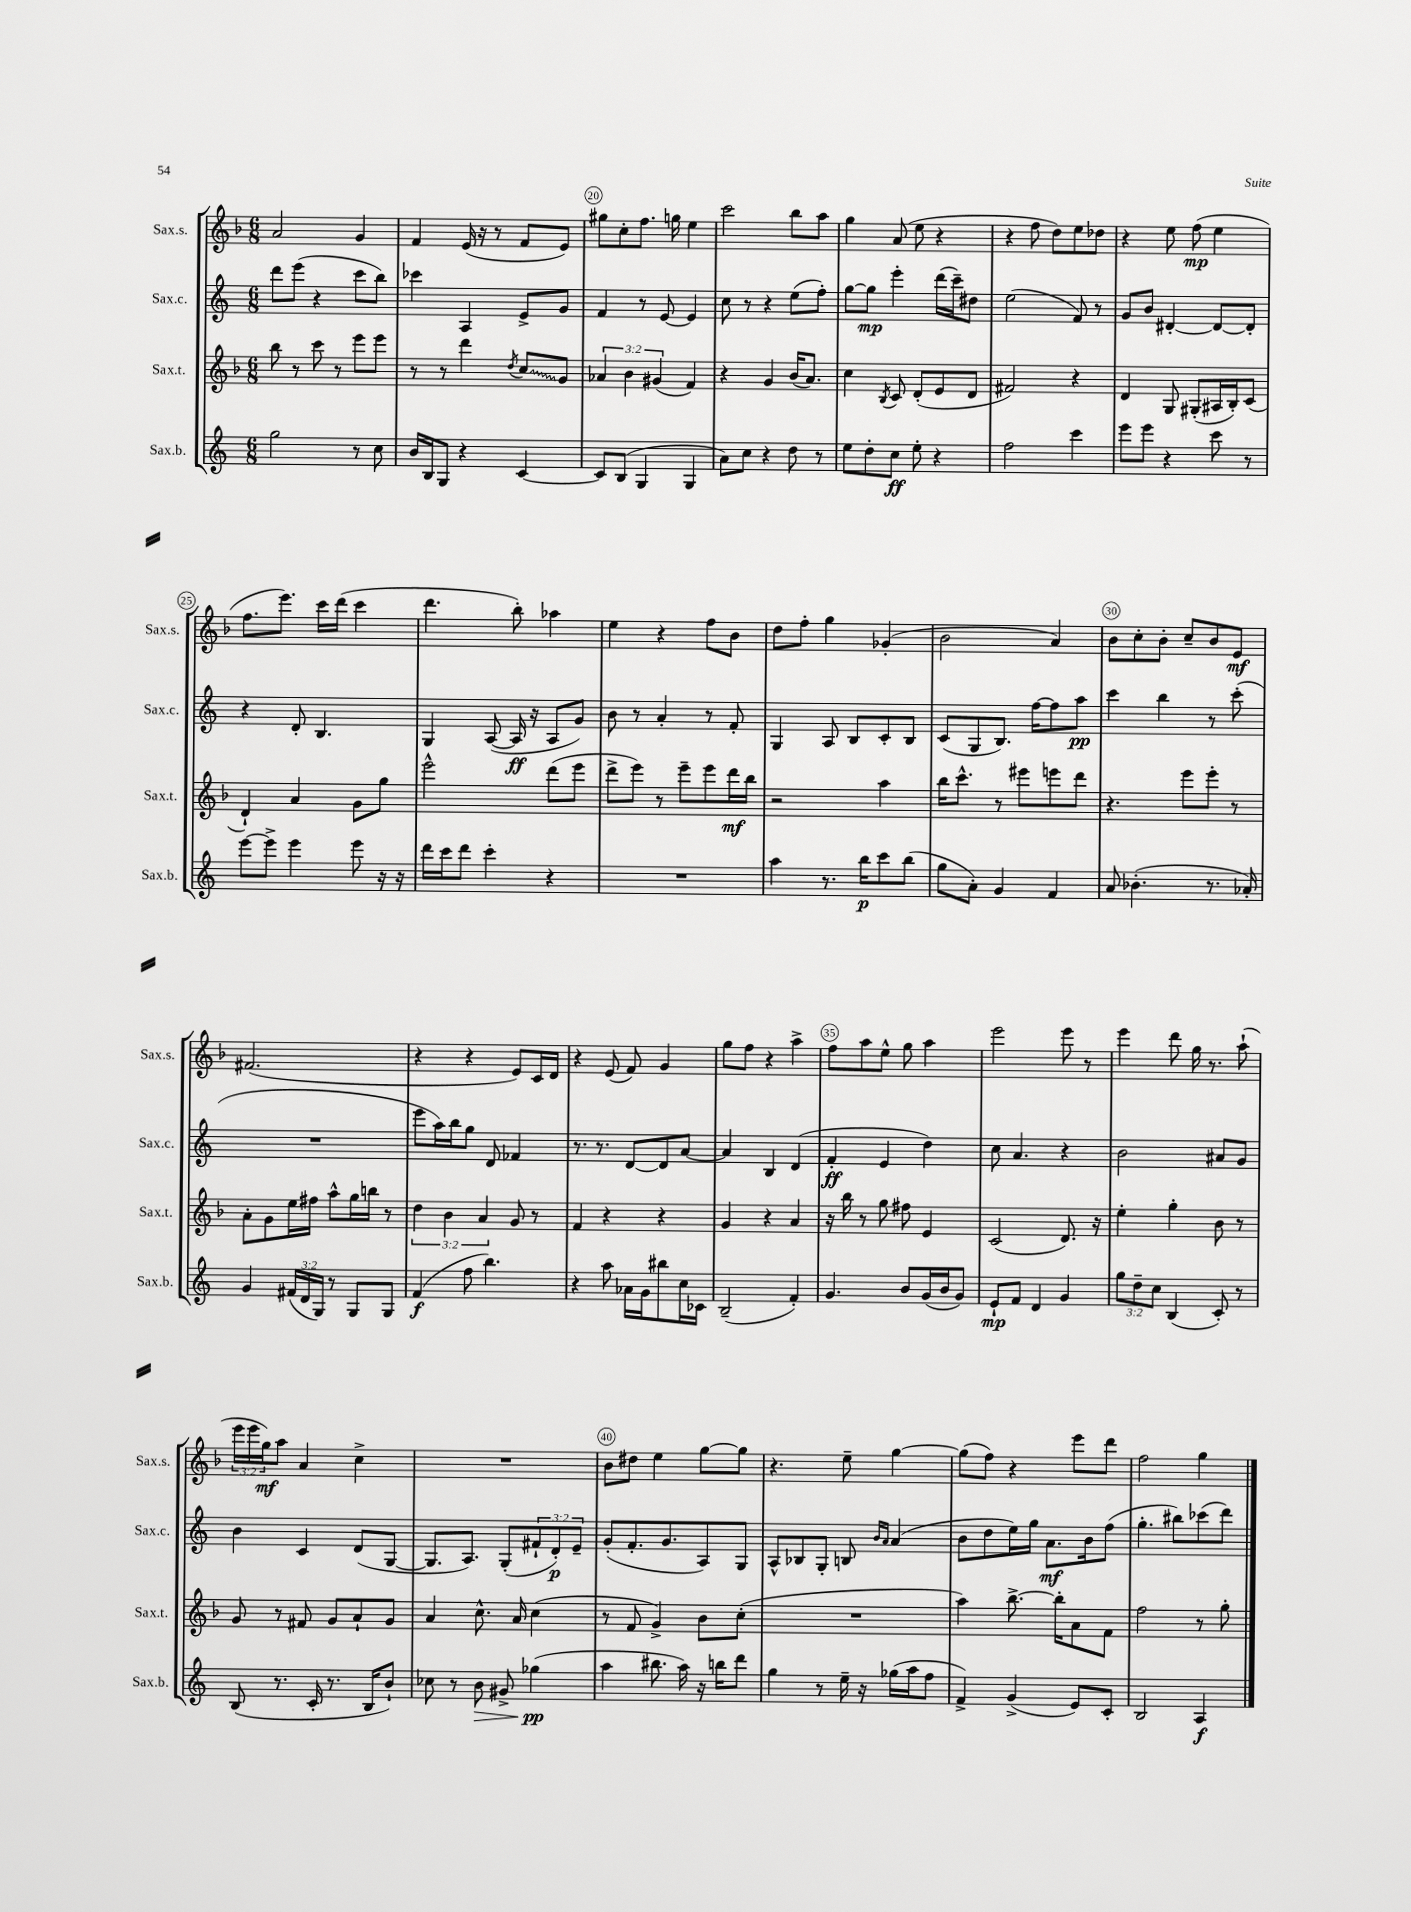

**kern	**kern	**kern	**kern
*staff4	*staff3	*staff2	*staff1
*clefG2	*clefG2	*clefG2	*clefG2
*k[]	*k[b-]	*k[]	*k[b-]
*M6/8	*M6/8	*M6/8	*M6/8
2gg	8bb-	8ddd	2a
.	8r	(8eee	.
.	8ccc	4r	.
.	8r	.	.
8r	8eee	8ccc	4g
8cc	8eee	8bb)	.
=	=	=	=
16b	8r	4ccc-	4f
16B	.	.	.
8G	8r	.	.
4r	4ddd	4A	(16e
.	.	.	16r
.	.	.	8r
.	8qdd	.	.
[4c	8cc	8e^	8f
.	8g	8g	8e)
=	=	=	=
8c]	6a-	4f	8gg#
(8B	.	.	8cc'
.	6b-	.	.
4G	.	8r	8.ff
.	(6g#	.	.
.	.	[8e	.
.	.	.	16gg
4G	4f)	4e]	4ee
=	=	=	=
8a)	4r	8cc	2ccc
8cc	.	8r	.
4r	4g	4r	.
8dd	(16b-	(8ee	8bb-
.	8.a)	.	.
8r	.	8ff')	8aa
=	=	=	=
8ee	4cc	[8gg	4gg
8dd'	.	8gg]	.
.	8qB-	.	.
8cc	8c	4eee'	(8a
8ee'	(8d'	.	8ee
4r	8e	(16ddd	4r
.	.	16ccc~)	.
.	8d	8dd#	.
=	=	=	=
2ff	2f#)	(2ee	4r
.	.	.	8ff
.	.	.	8dd)
4ccc	4r	8f)	8ee
.	.	8r	8dd-
=	=	=	=
8eee	4d	8g	4r
8eee	.	8b	.
4r	8G	[4d#'	8ee
.	(8G#'	.	(8ff
8ccc	16A#	8d#_	4ee
.	16B-')	.	.
8r	(8c	8d#']	.
=	=	=	=
[8eee	4d`)	4r	8.ff
8eee^]	.	.	.
.	.	.	8.eee)
4eee	4a	8d'	.
.	.	4.B	16ccc
.	.	.	(16ddd
8eee	8g	.	4ccc
16r	8gg	.	.
16r	.	.	.
=	=	=	=
16ddd	2eee^^	4G	4.ddd
16ccc	.	.	.
8ddd	.	.	.
4ccc'	.	([8A	.
.	.	16A]	8bb-')
.	.	16r	.
4r	(8ddd	8A	4aa-
.	8eee	8g)	.
=	=	=	=
2.r	8ddd^	8b	4ee
.	8eee)	8r	.
.	8r	4a'	4r
.	8eee~	.	.
.	8eee	8r	8ff
.	16ddd	8f'	8b-
.	16bb-	.	.
=	=	=	=
4aa	2r	4G	8dd
.	.	.	8ff'
8.r	.	8A	4gg
.	.	8B	.
16bb	.	.	.
8ccc	4aa	8c'	(4g-'
(8bb	.	8B	.
=	=	=	=
8gg	16bb-	(8c	2b-
.	8.ccc^^	.	.
8a')	.	8G	.
4g	8r	8.B)	.
.	8eee#	.	.
.	.	[16ff	.
4f	8eee	8ff]	4a)
.	8ddd	8aa	.
=	=	=	=
8a	4.r	4ccc	8b-
(4.b-'	.	.	8cc'
.	.	4bb	8b-'
.	8eee	.	8cc~
8.r	8eee'	8r	8b-
.	8r	(8ccc'	8e
16a-')	.	.	.
=	=	=	=
4g	8a'	2.r	(2.f#
.	8g	.	.
(24f#	16ee	.	.
24d	.	.	.
.	16ff#	.	.
24G)	.	.	.
8r	8aa^^	.	.
8G	16gg	.	.
.	16bb	.	.
8G	8r	.	.
=	=	=	=
(4f	6dd	8eee	4r
.	.	16aa)	.
.	6b-	.	.
.	.	16bb	.
8ff	.	8gg	4r
.	6a	.	.
4.bb)	.	8d	.
.	8g	4f-	8e)
.	8r	.	16c
.	.	.	16d
=	=	=	=
4r	4f	8.r	4r
.	.	8.r	.
8aa	4r	.	(8e
16a-	.	[8d	8f)
16g	.	.	.
8bb#	4r	8d]	4g
16cc	.	[8a	.
16c-	.	.	.
=	=	=	=
(2B~	4g	4a]	8gg
.	.	.	8ff
.	4r	4B	4r
4f')	4a	(4d	4aa^
=	=	=	=
4.g	16r	4f'	8ff
.	16bb-	.	.
.	8r	.	8aa
.	8gg	4e	8ee^^
8b	8ff#	.	8gg
(16g	4e	4dd)	4aa
16b	.	.	.
8g)	.	.	.
=	=	=	=
8e`	(2c	8cc	2eee
8f	.	4.a	.
4d	.	.	.
4g	8.d)	4r	8eee
.	.	.	8r
.	16r	.	.
=	=	=	=
12gg	4ee'	2b	4eee
12dd~	.	.	.
12cc	.	.	.
(4B	4gg'	.	8ddd
.	.	.	16gg
.	.	.	8.r
8c')	8b-	8a#	.
8r	8r	8g	(8aa`
=	=	=	=
(8B	8g	4b	24eee
.	.	.	24eee
.	.	.	24gg)
8.r	8r	.	8aa
.	8f#	4c	4a
16c'	.	.	.
8.r	8g	.	.
.	8a`	(8d	4cc^
16B	.	.	.
8b`)	8g	[8G	.
=	=	=	=
8cc-	4a	8.G]	2.r
8r	.	.	.
.	.	8.A)	.
8b	8.cc^^	.	.
8g#^	.	(8G'	.
.	16a	.	.
(4gg-	(4cc	12f#`	.
.	.	12d')	.
.	.	12e~	.
=	=	=	=
4aa	8r	(8g'	8b-
.	8f	8.f'	8dd#
8.bb#	4g^)	.	4ee
.	.	8.g	.
16aa)	.	.	.
16r	8b-	8A)	[8gg
16bb	.	.	.
8ddd	(8cc'	8G	8gg]
=	=	=	=
4gg	2.r	8A^^	4.r
.	.	8B-	.
8r	.	8G'	.
16ee~	.	8B	8ee~
16r	.	.	.
.	.	16qqb	.
.	.	16qqa	.
(16gg-	.	(4a	[4gg
16aa	.	.	.
8ff	.	.	.
=	=	=	=
4f^)	4aa)	8b	(8gg]
.	.	8dd	8ff)
(4g^	[8.bb-^	16ee)	4r
.	.	16gg	.
.	.	8.a	.
.	16bb-']	.	.
8e)	8a	.	8eee
.	.	16b	.
8c'	8f	(8ff	8ddd
=	=	=	=
2B	2ff	4.gg'	2ff
.	.	8bb#)	.
4A	8r	(8ccc-	4gg
.	8gg'	8ddd)	.
==	==	==	==
*-	*-	*-	*-
